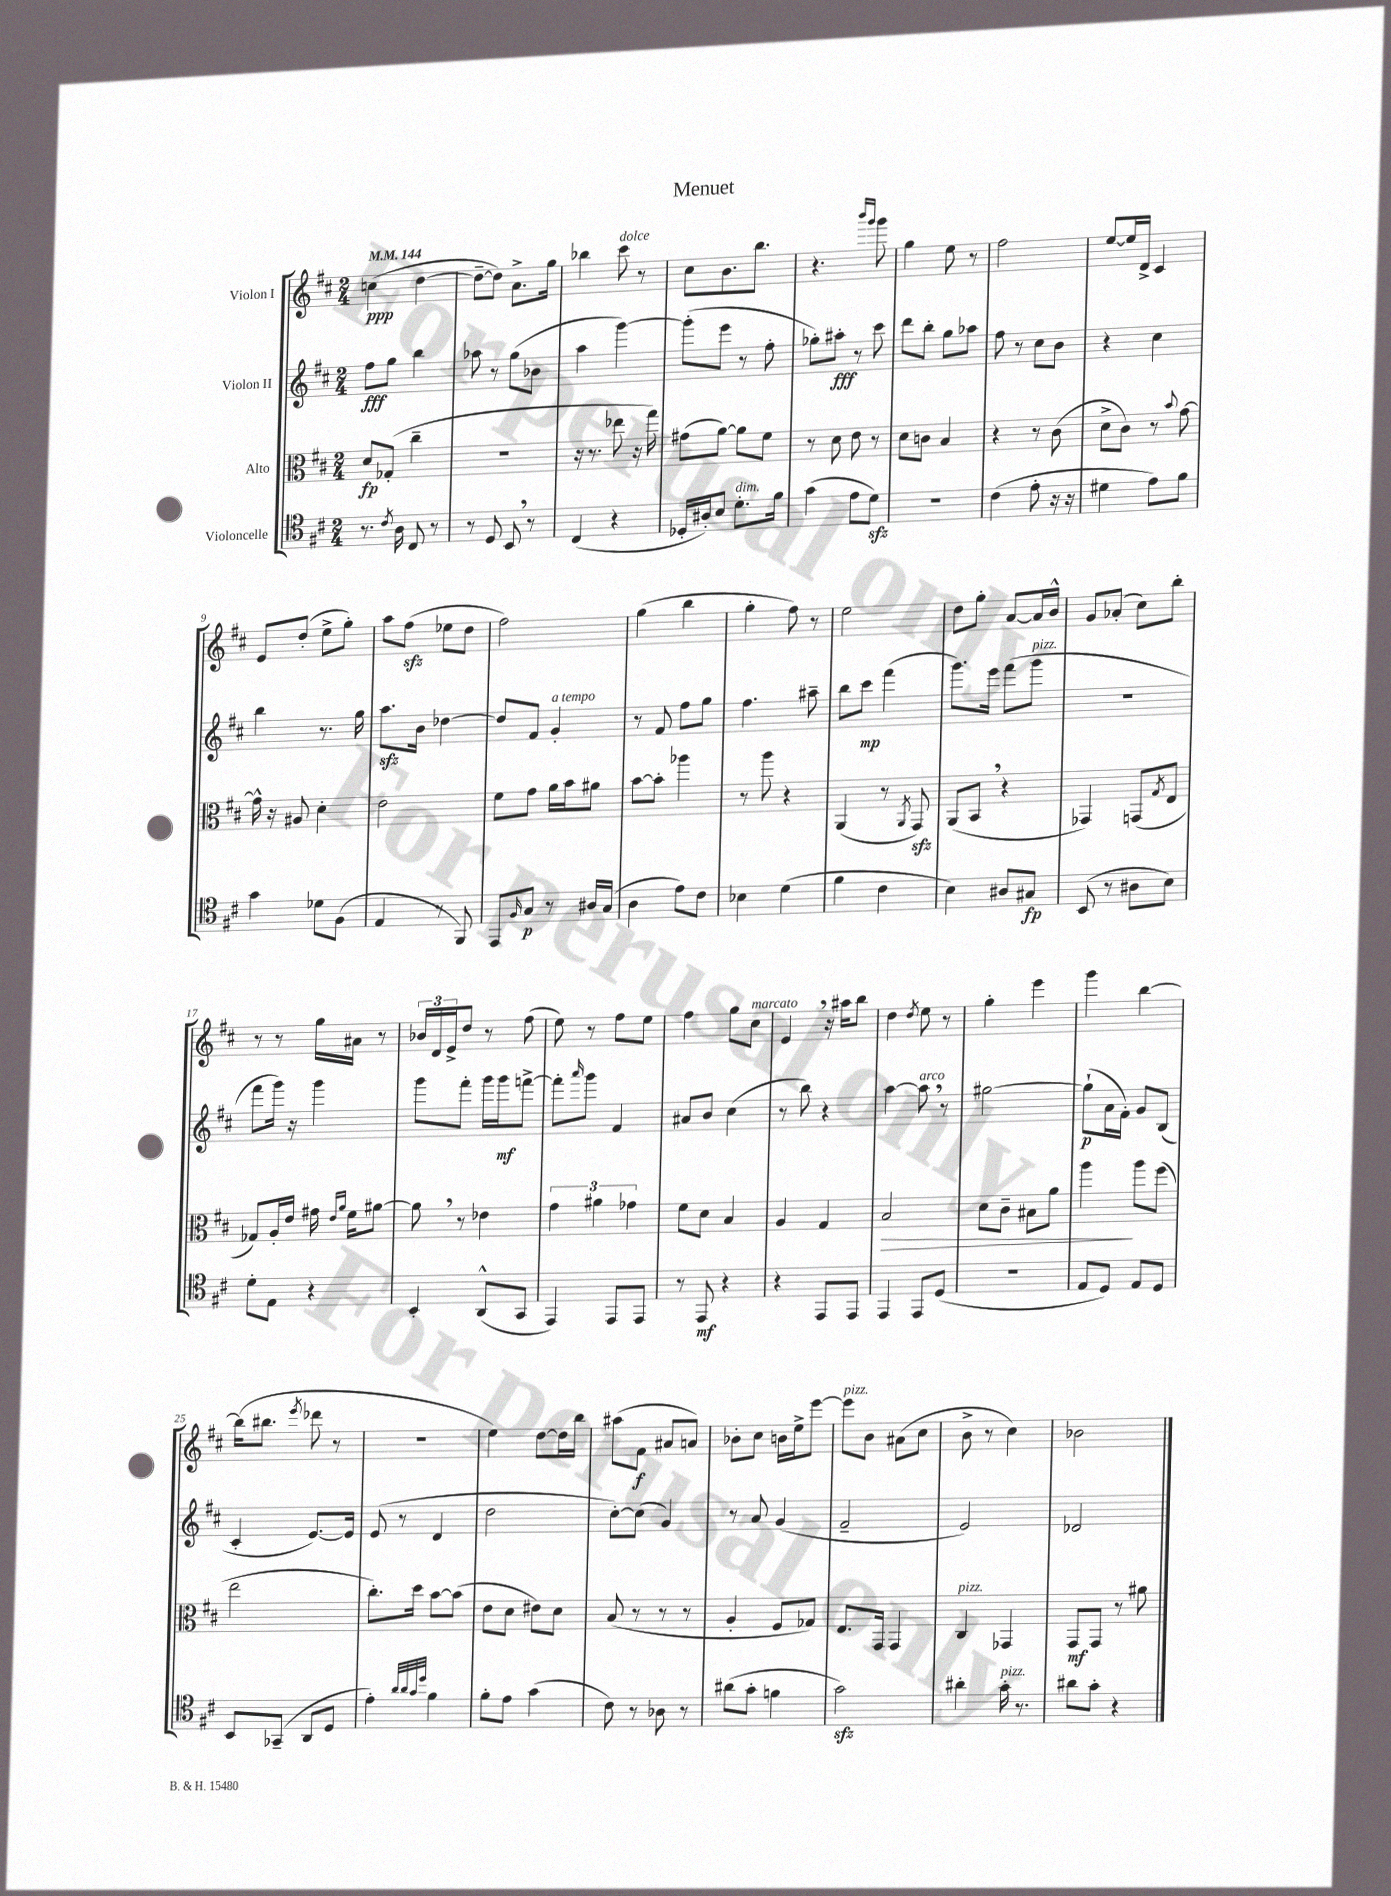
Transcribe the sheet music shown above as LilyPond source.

\header { title = "Menuet" }
<<
\new StaffGroup <<
\new Staff = "s0" \with { instrumentName = "Violon I" } {
    \clef treble \key d \major \numericTimeSignature \time 2/4 \tempo 4 = 144
    c''4\ppp( d''4~ |
    d''8~-- d''8) a'8.-> g''16 |
    bes''4 cis'''8^\markup { \italic "dolce" } r8 |
    cis''8 b'8. b''8. |
    r4. \grace { b'''16 g'''16 } g'''8 |
    g''4 e''8 r8 |
    fis''2 |
    e''8~ e''16 d'16-> cis'4 |
    e'8 d''8-.( e''8-> g''8-.) |
    a''8 fis''8\sfz( ees''8 d''8 |
    fis''2) |
    g''4( b''4 |
    g''4-. fis''8) r8 |
    e''2 |
    d''8 g''8-. a'8~ a'16 b'16-^ |
    g'8 aes'8-.( cis''8) b''8-. |
    r8 r8 g''16 ais'16 r8 |
    \tuplet 3/2 { bes'16 d'16 e'16-> } d''8 r8 fis''8( |
    e''8) r8 fis''8 e''8 |
    fis''4 g''8 cis''8^\markup { \italic "marcato" } |
    e'4 \breathe r16 ais''16 b''8 |
    d''4 \acciaccatura { d''8 } e''8 r8 |
    g''4-. e'''4 |
    g'''4 b''4~ |
    b''16( bis''8. \acciaccatura { e'''8 } des'''8 r8 |
    R2 |
    e''4) d''8~ d''16 b''16 |
    ais''8( fis'8\f ais'8 a'8) |
    bes'8-. cis''8 b'16 e''16-> e'''8~ |
    e'''8^\markup { \italic "pizz." } b'8 ais'8( cis''8 |
    b'8-> r8 cis''4) |
    bes'2 \bar "|." |
}
\new Staff = "s1" \with { instrumentName = "Violon II" } {
    \clef treble \key d \major \numericTimeSignature \time 2/4
    fis''8\fff g''8 b''4 |
    aes''8 r8 g''8( bes'8 |
    a''4 g'''4~) |
    g'''8-.( e'''8 r8 fis''8-. |
    ges''8-.) ais''8-.\fff r8 cis'''8 |
    d'''8 b''8-. g''8 aes''8 |
    fis''8 r8 cis''8 b'8 |
    r4 cis''4 |
    b''4 r8. g''16 |
    a''8.\sfz b'16 des''4~ |
    des''8 fis'8 g'4-.^\markup { \italic "a tempo" } |
    r8 fis'8 fis''8 g''8 |
    fis''4. ais''8-- |
    b''8 cis'''8\mp fis'''4( |
    g'''8.) e'''16 fis'''8( g'''8^\markup { \italic "pizz." } |
    R2 |
    fis'''8 g'''16) r16 g'''4 |
    g'''8 fis'''8-. g'''16 g'''16\mf f'''8~-> |
    f'''8-. \grace { a'''16 } g'''8 fis'4 |
    ais'8 b'8 cis''4( |
    r8 b''8) r4 |
    a''4~ a''8^\markup { \italic "arco" } \breathe r8 |
    gis''2~ |
    gis''8-!\p( a'16 fis'16-.) g'8 b8( |
    cis'4-. e'8.~) e'16 |
    e'8( r8 d'4 |
    d''2 |
    cis''8~-.) cis''8( g'4) |
    r8 a'8 g'4( |
    fis'2-- |
    e'2) |
    des'2 \bar "|." |
}
\new Staff = "s2" \with { instrumentName = "Alto" } {
    \clef alto \key d \major \numericTimeSignature \time 2/4
    d'8\fp ges8-.( cis''4-- |
    r2 |
    r16 r8. ees''8 r16 g''16) |
    gis'8( a'8~) a'8 fis'8 |
    r8 d'8 e'8 r8 |
    d'8 c'8 b4 |
    r4 r8 cis'8( |
    d'8-> cis'8) r8 \appoggiatura { b'8 } g'8~ |
    g'16-^ r16 ais8 d'4-. |
    e'2 |
    fis'8 g'8 a'16 b'16 ais'8 |
    b'8~ b'8-. aes''4 |
    r8 a''8 r4 |
    a,4( r8 \acciaccatura { a,8 } g,8\sfz) |
    a,8( b,8 \breathe r4 |
    ges,4) g,8( \acciaccatura { g8 } e8 |
    ges8) a16-. e'16 gis'16 \grace { e'16 a'16 } fis'16 ais'8~ |
    ais'8 \breathe r8 ees'4 |
    \tuplet 3/2 { g'4 ais'4 ges'4 } |
    fis'8 d'8 b4 |
    a4 g4 |
    b2\> |
    d'8 cis'8-- bis8 a'8 |
    a''4\! a''8 fis''8( |
    e''2 |
    cis''8.-.) d''16 b'8~ b'8( |
    e'8 d'8 eis'8) d'8 |
    b8( r8 r8 r8 |
    a4-. fis8 ges8) |
    e8. g,16 g,4 |
    cis4^\markup { \italic "pizz." } ges,4 |
    g,8\mf g,8 r8 ais'8 \bar "|." |
}
\new Staff = "s3" \with { instrumentName = "Violoncelle" } {
    \clef tenor \key d \major \numericTimeSignature \time 2/4
    r8. \acciaccatura { cis'8 } a16 cis8 r8 |
    r8 d8 b,8 \breathe r8 |
    cis4( r4 |
    des16-. ais16-.) b8 d'8.-.^\markup { \italic "dim." } fis'16 |
    g'4( e'8 d'8\sfz) |
    R2 |
    cis'4( e'8-. r16 r16 |
    dis'4 e'8) fis'8 |
    g'4 des'8 fis8( |
    e4 r8 fis,8) |
    e,8 \grace { fis16 } g8\p r8 ais16 g16( |
    a4 e'8) cis'8 |
    bes4 d'4( |
    fis'4 cis'4 |
    b4) ais8 gis8\fp |
    b,8( r8 ais8 b8) |
    d'8-. e8 r4 |
    b,4-. a,8-^( g,8 |
    e,4) e,8 e,8 |
    r8 e,8\mf r4 |
    r4 e,8 e,8 |
    e,4 e,8 d8( |
    r2 |
    e8 d8) e8 d8 |
    b,8 ges,8--( a,8 d8 |
    e'4-.) \grace { a'32 a'32 g'32 d''32 } fis'4 |
    fis'8-. e'8 g'4( |
    cis'8) r8 aes8 r8 |
    ais'8( g'8-. f'4 |
    g'2\sfz) |
    ais'4-. g'16-.^\markup { \italic "pizz." } r8. |
    ais'8 g'8-. r4 \bar "|." |
}
>>
>>
